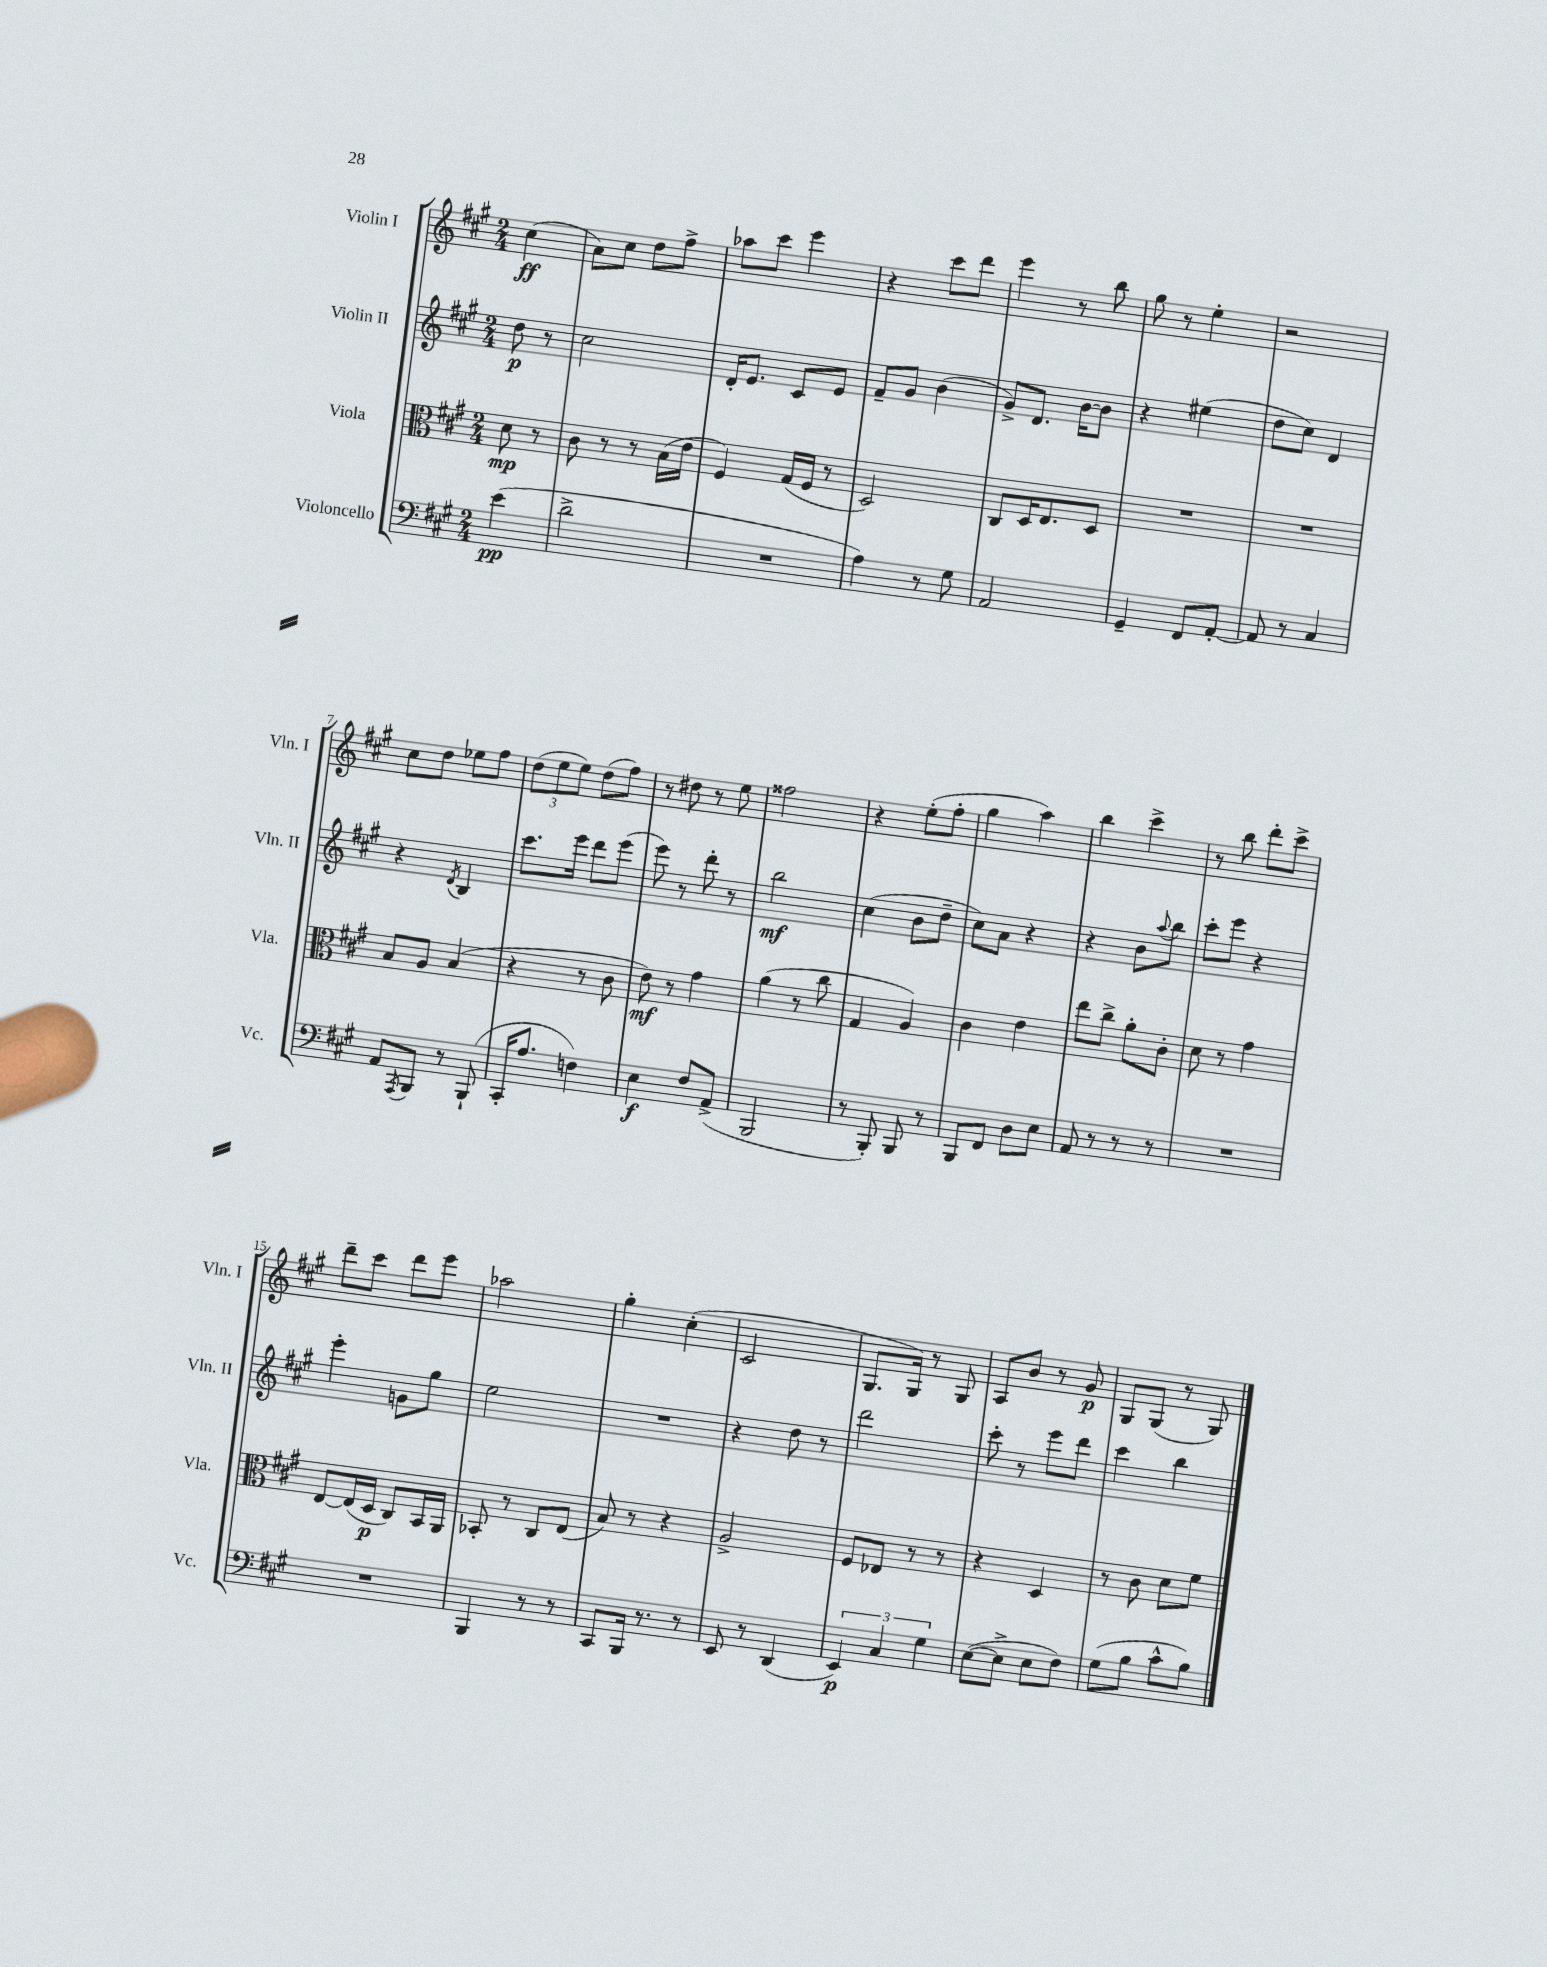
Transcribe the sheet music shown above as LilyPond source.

<<
\new StaffGroup <<
\new Staff = "s0" \with { instrumentName = "Violin I" shortInstrumentName = "Vln. I" } {
    \clef treble \key a \major \numericTimeSignature \time 2/4 \partial 4
    cis''4\ff( |
    a'8) cis''8 d''8 fis''8-> |
    aes''8 cis'''8 e'''4 |
    r4 cis'''8 d'''8 |
    e'''4 r8 b''8 |
    gis''8 r8 e''4-. |
    r2 |
    cis''8 d''8 ees''8 fis''8 |
    \tuplet 3/2 { d''8( e''8 e''8) } d''8( fis''8) |
    r8 dis''8 r8 e''8 |
    fisis''2 |
    r4 e''8-.( fis''8-. |
    gis''4 a''4) |
    b''4 cis'''4-> |
    r8 b''8 d'''8-. cis'''8-> |
    d'''8-- cis'''8 d'''8 e'''8 |
    aes''2 |
    gis''4-. cis''4-.( |
    cis'2 |
    gis8. gis16) r8 gis8 |
    a8 b'8 r8 gis'8\p |
    gis8 gis8( r8 gis8) \bar "|." |
}
\new Staff = "s1" \with { instrumentName = "Violin II" shortInstrumentName = "Vln. II" } {
    \clef treble \key a \major \numericTimeSignature \time 2/4 \partial 4
    d''8\p r8 |
    cis''2 |
    d'16-. e'8. cis'8 e'8 |
    fis'8-- gis'8 b'4( |
    gis'8->) d'8. b'16~ b'8 |
    r4 eis''4( |
    d''8 cis''8) d'4 |
    r4 \acciaccatura { d'8 } b4 |
    cis'''8. e'''16 d'''8 e'''8( |
    e'''8) r8 d'''8-. r8 |
    b''2\mf |
    cis''4( b'8 d''8-- |
    cis''8) a'8 r4 |
    r4 b'8 \appoggiatura { a''8 } b''8 |
    cis'''8-. e'''8 r4 |
    e'''4-. g'8 gis''8 |
    e''2 |
    R2 |
    r4 d''8 r8 |
    d'''2 |
    cis'''8-. r8 e'''8 d'''8 |
    cis'''4 b''4 \bar "|." |
}
\new Staff = "s2" \with { instrumentName = "Viola" shortInstrumentName = "Vla." } {
    \clef alto \key a \major \numericTimeSignature \time 2/4 \partial 4
    d'8\mp r8 |
    cis'8 r8 r8 b16( e'16 |
    fis4) gis16( fis16 r8 |
    d2) |
    cis8 d16 e8. d8 |
    R2 |
    R2 |
    b8 a8 b4( |
    r4 r8 cis'8 |
    e'8\mf) r8 gis'4 |
    a'4( r8 cis''8 |
    gis4 a4) |
    cis'4 e'4 |
    e''8 cis''8-> a'8-. cis'8-. |
    d'8 r8 gis'4 |
    e8~ e16( d16\p cis8) b,16 a,16 |
    bes,8-. r8 cis8 e8( |
    b8) r8 r4 |
    a2-> |
    fis8 ees8 r8 r8 |
    r4 d4 |
    r8 cis'8 d'8 fis'8 \bar "|." |
}
\new Staff = "s3" \with { instrumentName = "Violoncello" shortInstrumentName = "Vc." } {
    \clef bass \key a \major \numericTimeSignature \time 2/4 \partial 4
    e'4\pp( |
    d'2-> |
    R2 |
    a4) r8 gis8 |
    a,2 |
    gis,4-- fis,8 a,8~-. |
    a,8 r8 cis4 |
    a,8 \acciaccatura { a,,8 } b,,8 r8 b,,8-!( |
    cis,16-. a8. f4) |
    e4\f fis8 a,8->( |
    b,,2 |
    r8 b,,8-.) b,,8 r8 |
    b,,8 fis,8 d8 e8 |
    a,8 r8 r8 r8 |
    R2 |
    R2 |
    b,,4 r8 r8 |
    cis,8 b,,16 r8. r8 |
    e,8 r8 d,4( |
    \tuplet 3/2 { e,4\p) cis4 gis4 } |
    e8~( e8-> e8 fis8) |
    gis8( b8 cis'8-^ b8) \bar "|." |
}
>>
>>
